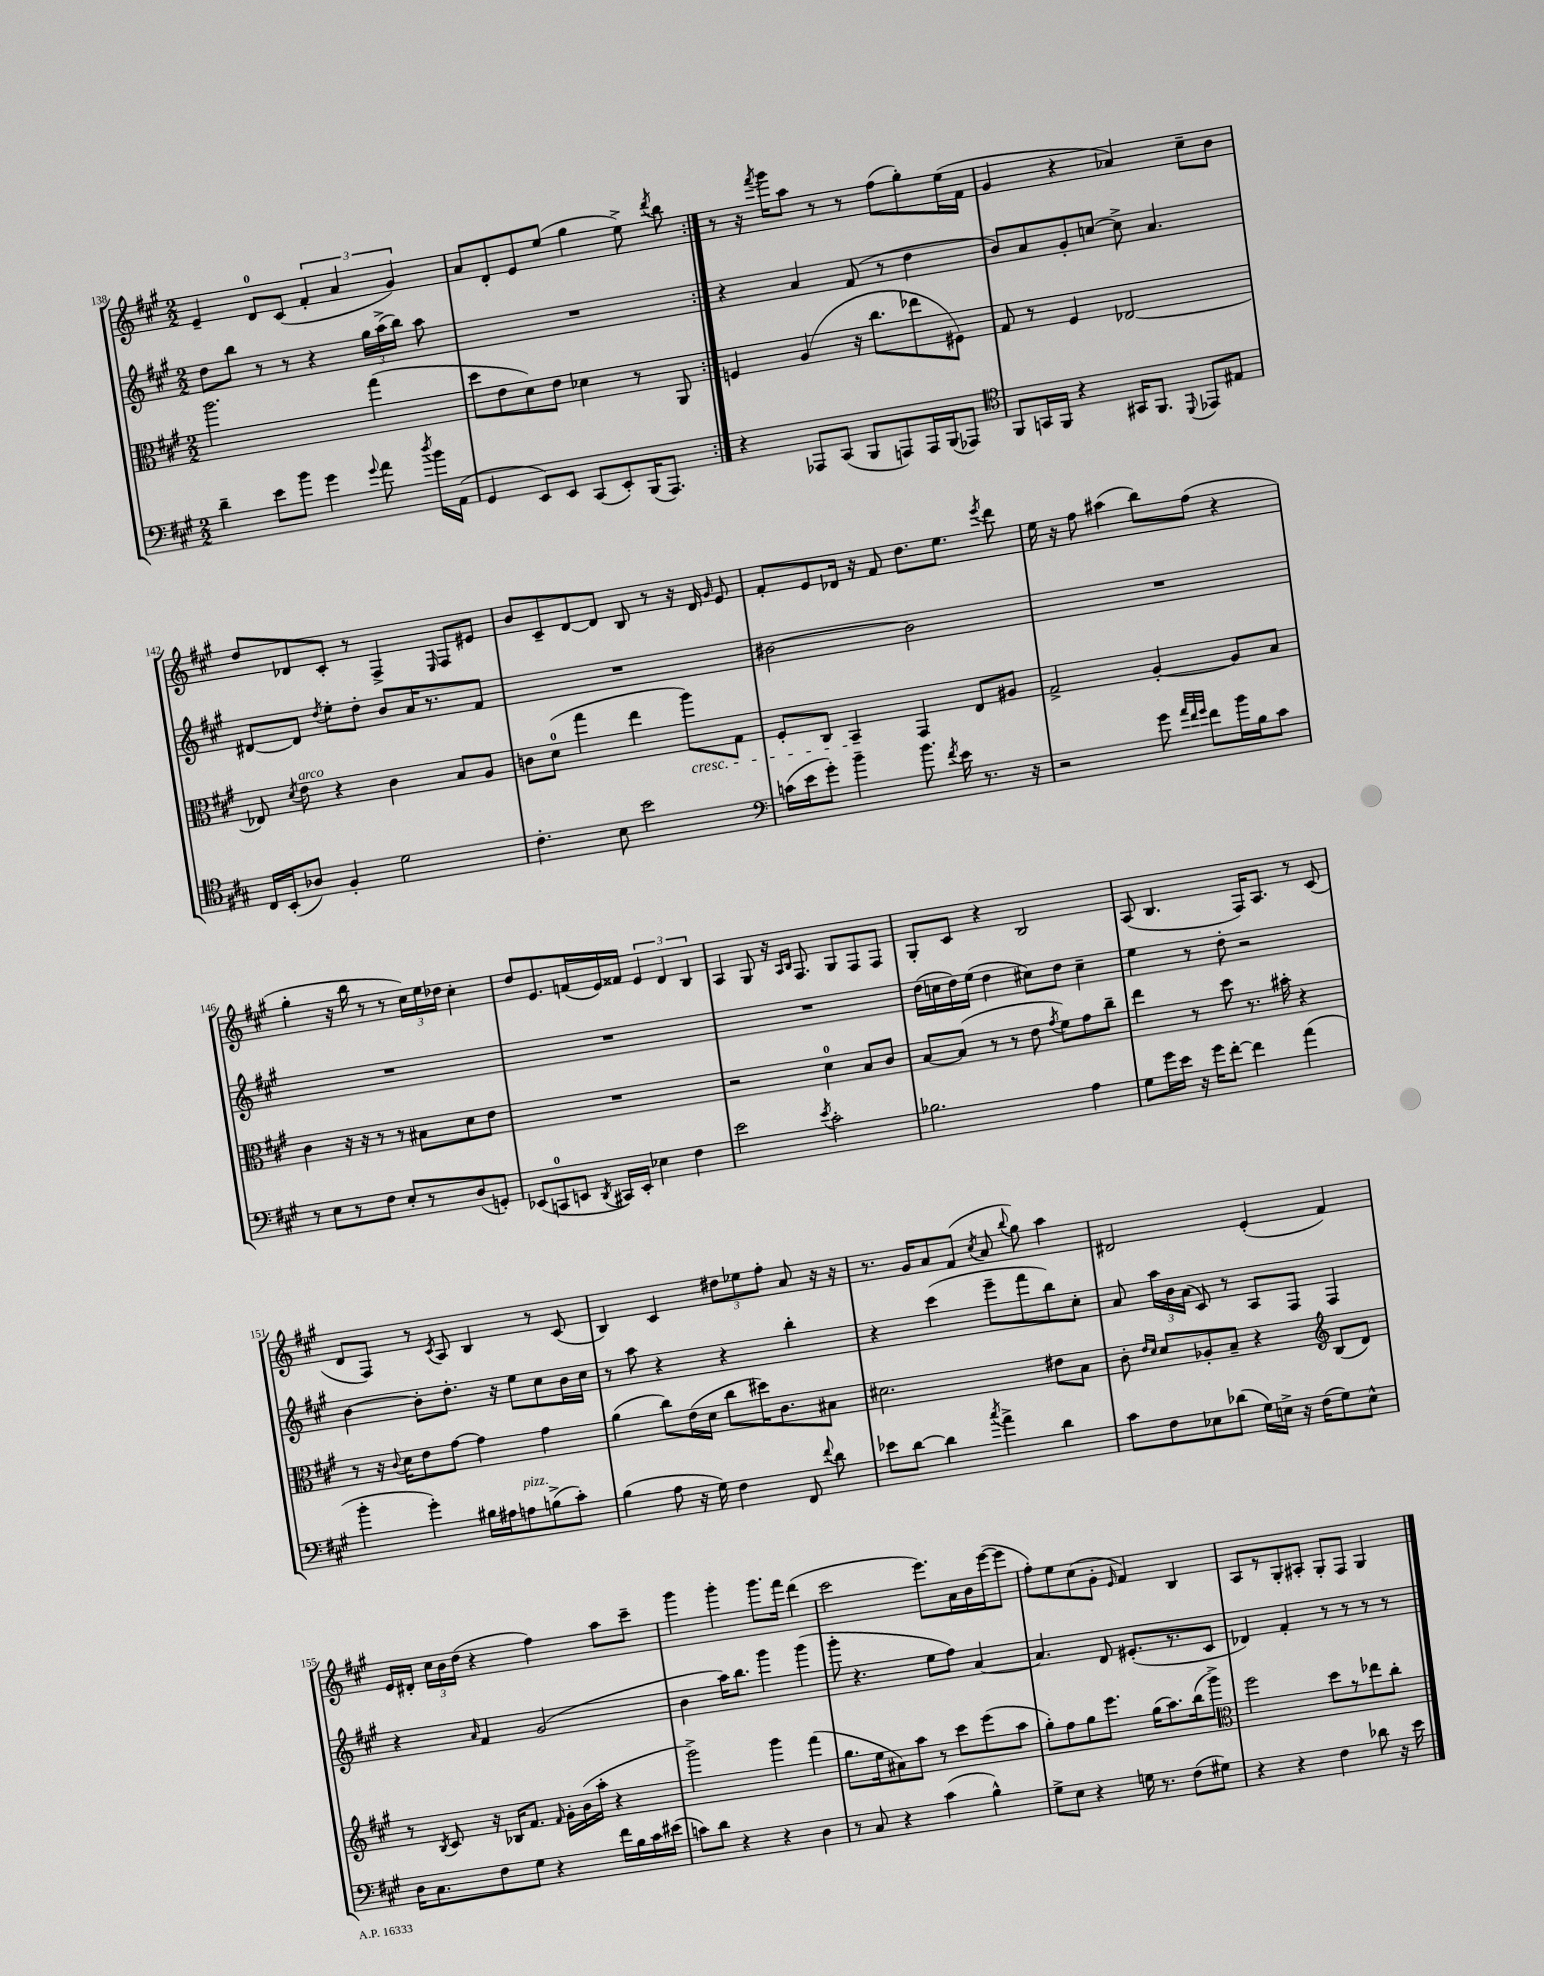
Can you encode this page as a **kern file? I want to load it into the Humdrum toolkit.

**kern	**kern	**kern	**kern
*part4	*part3	*part2	*part1
*staff4	*staff3	*staff2	*staff1
*clefF4	*clefC3	*clefG2	*clefG2
*k[f#c#g#]	*k[f#c#g#]	*k[f#c#g#]	*k[f#c#g#]
*M2/2	*M2/2	*M2/2	*M2/2
=138	=138	=138	=138
4d~\	2.aa\	8dd\L	4e~/
.	.	8bb\J	.
8e\L	.	8r	8d/L
8b\J	.	8r	(8c#/J
4g#\	.	4r	6f#'/
.	.	.	6a/
8qqg#/	.	.	.
8a\	(4gg#\	24gg#\LL	.
.	.	(24aa^\	.
.	.	24bb\JJ)	6g#/)
8qdd/	.	.	.
16b\LL	.	8aa\	.
(16AA\JJ	.	.	.
=139	=139	=139	=139
4GG#/	8dd\L	1r	8a/L
.	8e\	.	8d'/
8EE/L)	8d\)	.	8e/
8EE/J	8e\J	.	(8ee/J
(8CC#/L	4d-X\	.	4gg#\
8EE'/)	.	.	.
(16BBB/K	8r	.	8ee^\)
8.AAA/J)	.	.	.
.	.	.	8qddd/
.	8AA/	.	8bb\
=140:|!	=140:|!	=140:|!	=140:|!
4r	4Fn/	4r	8r
.	.	.	16r
.	.	.	8qfff#/
.	.	.	16ggg#\KL
8AAA-X/L	(4A/	4a/	8aa\J
(8CC#/J	.	.	8r
8BBB/L	16r	(8f#/	8r
.	8.cc#\L	.	.
8AAAn/)	.	8r	(8ff#\L
16AAA/L	8ee-X\	4dd\	8gg#'\)
(16BBB/J	.	.	.
8AAA-X/J)	8F#X\J)	.	(16ee\L
.	.	.	16f#\JJ
=141	=141	=141	=141
*clefC4	*	*	*
8FF#/L	8G#/	8b/L)	4g#/
16GGn/L	8r	8a/	.
16FF#/JJ	.	.	.
4r	4F#/	8g#'/	4r
.	.	[8ccn/J	.
16GG#X/KL	[2E-X/	8cc^\]	4a-X/)
8.FF#/J	.	.	.
.	.	4.a/	.
8qqDD/	.	.	.
8EE-X/L	.	.	8cc#~\L
8E#X/J	.	.	8b\J
!!LO:LB:g=z
=142	=142	=142	=142
16C#/LL	8E-X/]	[8d#X/L	8dd/L
(16BB'/J	.	.	.
.	8qd/	.	.
!	!LO:TX:a:i:t=arco	!	!
8A-X/J)	8e\	8d#/J]	8d-X/
.	.	8qdd/	.
4F#'/	4r	8ee'\L	8c#'/J
.	.	8dd'\J	8r
2d\	4c#\	8b/L	4F#^/
.	.	16a/K	.
.	.	8.r	.
.	.	.	16qqE/
.	8B/L	.	8F#/L
.	8A/J	8f#/J	8e#X/J
=143	=143	=143	=143
4.c#'\	8cn\L	1r	8b/L
.	(8d\J	.	8c#~/
.	4gg#\	.	[8d/
8B\	.	.	8d/J]
2b\	4ee\	.	8B/
.	.	.	8r
!	!LO:TX:b:i:t=cresc.	!	!
.	8aa\L)	.	16r
.	.	.	16d/
.	.	.	16qqg#/
.	8G#\J	.	8e/
=144	=144	=144	=144
*clefF4	*	*	*
(16cn\LL	8F#'/L	[2b#X\	8f#'/L
16e\J	.	.	.
8g#'\J)	8C#/J	.	8e/
4b~\	4BB~/	.	16d-X/Jk
.	.	.	16r
.	.	.	8f#/
8.b\	4GG#/	2b#\]	8.dd\L
8qf#/	.	.	.
16e\	.	.	8.ee\J
8.r	8E/L	.	.
.	.	.	8qeee/
.	8A#X/J	.	8ddd\
16r	.	.	.
=145	=145	=145	=145
2r	2G#^/	1r	16ee\
.	.	.	16r
.	.	.	8ff#\
.	.	.	(4aa#X\
8g#\	[4A'/	.	8bb\L)
32qqa/LLL	.	.	.
32qqf#/	.	.	.
32qqg#/JJJ	.	.	.
8f#\L	.	.	(8ff#\J
16b\L	8A/L]	.	4r
16B\J	.	.	.
8c#\J	8B/J	.	.
!!LO:LB:g=z
=146	=146	=146	=146
8r	4c#\	1r	4gg#'\
8E\L	.	.	.
8r	16r	.	16r
.	16r	.	16bb\
8F#\J	8r	.	8r
8E'/L	8r	.	8r
8r	8B#X\L	.	24cc#\LL)
.	.	.	24ee\
.	.	.	24dd-X\JJ
(8D/	8d\	.	4cc#'\
8GGn'/J)	8e\J	.	.
=147	=147	=147	=147
(8EE-X/L	1r	1r	8dd/L
8CCn/	.	.	8.e/
8EEn/J	.	.	.
.	.	.	(16fn/L
8qDD/	.	.	.
16CC#X/LL)	.	.	16e/)
16EE'/JJ	.	.	16f##X/JJ
4E-X\	.	.	6e/
.	.	.	6d/
4F#\	.	.	.
.	.	.	6B/
=148	=148	=148	=148
2e\	2r	1r	4A/
.	.	.	8G#/
.	.	.	16r
.	.	.	16qqA/LL
.	.	.	16qqB/JJ
.	.	.	8.F#/
8qe/	.	.	.
2c#'\	4d\	.	.
.	.	.	8G#/L
.	8B/L	.	8F#/
.	8c#/J	.	8F#/J
=149	=149	=149	=149
2.B-X\	[8B/L	(16dd\LL	8G#'/L
.	.	16ccn\	.
.	(8B/J]	16dd\)	8c#/J
.	.	(16ee\JJ	.
.	8r	4dd\	4r
.	8r	.	.
.	8e\	8cc#X\L)	2B/
.	8qg#/	.	.
.	8f#\L)	8dd\J	.
4A\	8g#\	4cc#~\	.
.	8cc#~\J	.	.
=150	=150	=150	=150
8G#\L	4ee\	4ee\	(8A/
16g#\L	.	.	4.B/
16e\JJ	.	.	.
16r	8r	8r	.
16g#\KL	.	.	.
[8f#'\J	8dd\	8dd'\	.
4f#\]	8.r	2r	16F#/KL)
.	.	.	8.A/J
.	16b#X'\	.	.
(4a\	4r	.	8r
.	.	.	(8c#/
!!LO:LB:g=z
=151	=151	=151	=151
4b'\	8r	[4b\	8d/L
.	16r	.	8F#/J)
.	8qqc#/	.	.
.	16d\KL	.	.
4g#'\)	8e\	8b'\L]	8r
.	.	.	8qc#/
.	[8g#\J	8.dd'\J	8A/
16B#X\LL	4g#\]	.	4B/
16A#X\J	.	16r	.
!LO:TX:a:i:t=pizz.	!	!	!
8An\	.	8ee\L	.
(8Bn^\	4g#\	8cc#\	8r
8c#'\J)	.	16b\L	(8c#/
.	.	16cc#\JJ	.
=152	=152	=152	=152
(4B\	(4a\	8r	4B/)
.	.	8aa\	.
8A\	8cc#\L)	4r	4c#/
16r	(16e\L	.	.
16G#\)	16d\JJ	.	.
4F#\	8cc#\L	4r	12dd#X\L
.	.	.	12ee-X\
.	16dd#X\K)	.	.
.	.	.	12ff#'\J
.	8.c#\	.	.
8FF#/	.	4bb'\	8a/
8qqf#/	.	.	.
8d\	8B#X\J	.	16r
.	.	.	16r
=153	=153	=153	=153
8e-X\L	2.d#X\	4r	8.r
[8d\J	.	.	.
.	.	.	16g#/KL
4d\]	.	(4ccc#\	8a/
.	.	.	(8f#/J
8qcc#/	.	.	8qcc#/
4a^\	.	8eee~\L	8a/
.	.	.	8qqbb/
.	.	8fff#\	8gg#\)
4d\	8e#X\L	8bb\)	4aa\
.	8B\J	8cc#'\J	.
=154	=154	=154	=154
8c#\L	8c#'\	8a/	2d#X/
.	16qqe/LL	.	.
.	16qqd/JJ	.	.
8F#\	8d/L	24aa\LL	.
.	.	24b\	.
.	.	(24a\JJ	.
8E-X\	8A-X'/	8c#/)	.
(8d-X\J	8B~/J	8r	.
16G#\LL)	4r	8A/L	(4e'/
16En^\JJ	.	.	.
16r	.	8F#/J	.
(16F#\KL	.	.	.
*	*clefG2	*	*
8G#\)	(8B/L	4F#/	4f#/)
8E^^\J	8d/J)	.	.
!!LO:LB:g=z
=155	=155	=155	=155
16D\KL	8r	4r	16e/LL
8.C#\	.	.	16d#X'/JJ
.	8qB/	.	.
.	8c#/	.	24cc#\LL
.	.	.	24b\
.	.	.	(24dd\JJ
.	.	16qqa/	.
8F#\	16r	4f#/	4r
.	16B-X/KL	.	.
8G#\J	8.f#/J	.	.
4r	.	(2g#/	4ff#\)
.	16qqf#/	.	.
.	16g#'\LL	.	.
.	(16b\	.	.
.	16aa'\JJ	.	.
16f#\LL	4r	.	8aa\L
16B\	.	.	.
16c#\	.	.	8ccc#~\J
(16e#X\JJ	.	.	.
=156	=156	=156	=156
8cn\L)	2ggg#^\)	4b\	4ggg#\
8d\J	.	.	.
4r	.	16aa\KL)	4ggg#'\
.	.	8.bb\J	.
4r	4ggg#\	4ggg#\	8.ggg#\L
.	.	.	16fff#\Jk
4D\	(4fff#\	(4ggg#\	(4ddd\
=157	=157	=157	=157
8r	8.gg#\L	8ggg#'\	2ccc#\
8C#/	.	4.r	.
.	16ee\k	.	.
4r	8a#X\)	.	.
.	8aa\J	.	.
(4c#\	8r	8ee\L	8.eee\L)
.	8ccc#\L	8ff#\J)	.
.	.	.	16a\L
4B^^\)	(8eee\	[4a/	16b\
.	.	.	([16eee\J
.	8aa\J	.	8eee\J]
=158	=158	=158	=158
8G#^\L	8gg#'\L)	4.a/]	8ff#'\L)
8E\J	8ff#\	.	8ee\
4r	8gg#\	.	(8cc#\
.	8.eee\J	8d/	8g#'\J
.	.	.	16qqe/
16Gn\	.	(8.e#X'/L	4f#/)
8.r	(16gg#\KL	.	.
.	8.aa\)	.	.
.	.	8.r	.
(8F#\L	.	.	4B/
.	(16bb\k	.	.
8G#X\J)	8ggg#^\J)	8c#/J	.
=159	=159	=159	=159
*	*clefC3	*	*
4r	2ff#\	4d-X/)	8A/L
.	.	.	8r
4r	.	4f#'/	8G#'/
.	.	.	8A#X'/J
4F#\	8dd\L	8r	8G#'/L
.	8r	8r	8F#/J
8d-X\	8ee-X\	8r	4G#/
16r	8cc#'\J	8r	.
16e\	.	.	.
==	==	==	==
*-	*-	*-	*-
